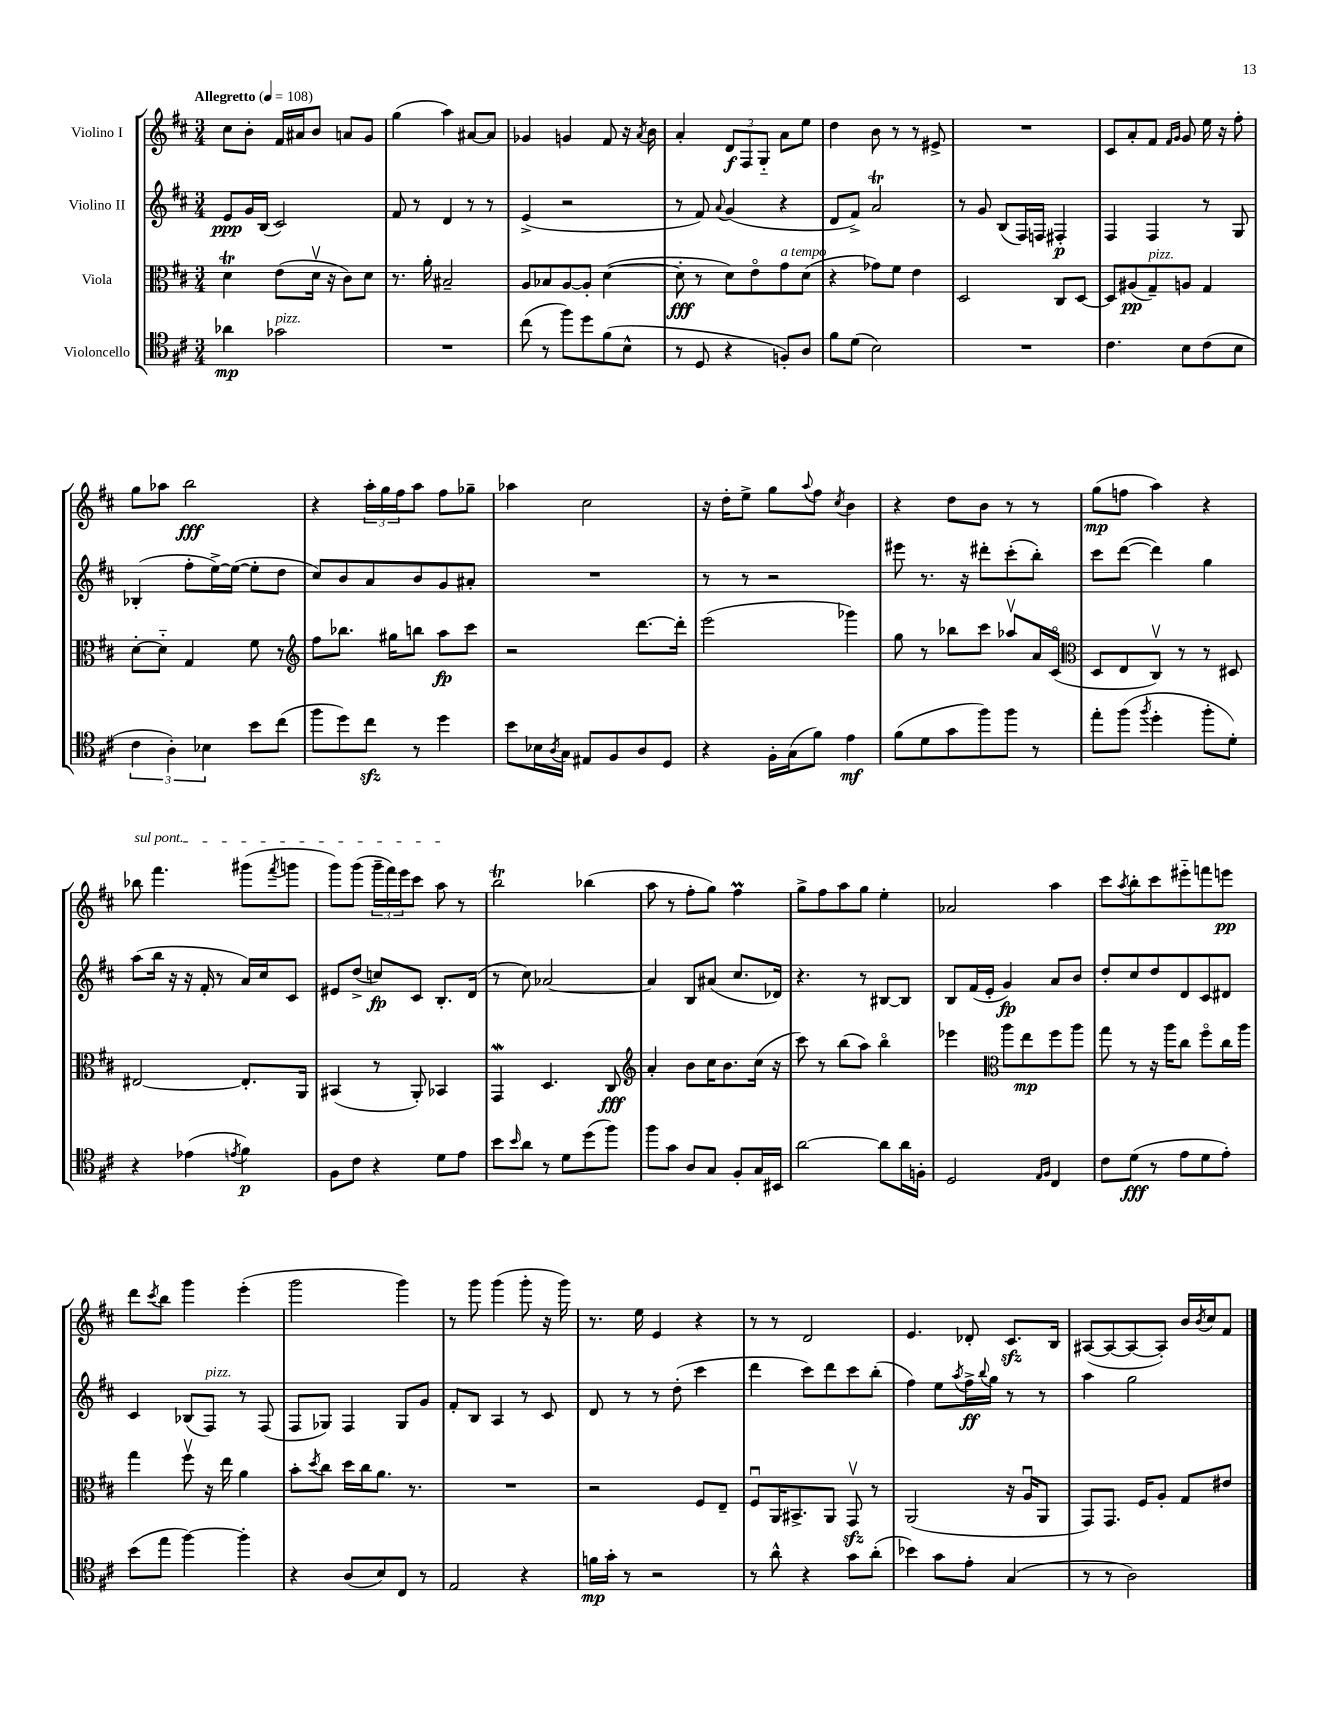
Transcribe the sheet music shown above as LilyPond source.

<<
\new StaffGroup <<
\new Staff = "s0" \with { instrumentName = "Violino I" } {
    \clef treble \key d \major \numericTimeSignature \time 3/4 \tempo "Allegretto" 4 = 108
    cis''8 b'8-. fis'16 ais'16 b'8 a'8 g'8 |
    g''4( a''4) ais'8~ ais'8 |
    ges'4 g'4 fis'8 r16 \acciaccatura { a'8 } b'16 |
    a'4-. \tuplet 3/2 { d'8\f fis8 g8-_ } a'8 e''8 |
    d''4 b'8 r8 r8 eis'8-> |
    R2. |
    cis'8 a'8-. fis'8 \grace { fis'16 g'16 } g'8 e''16 r16 fis''8-. |
    g''8 aes''8 b''2\fff |
    r4 \tuplet 3/2 { a''16-. g''16 fis''16 } a''8 fis''8 ges''8-- |
    aes''4 cis''2 |
    r16 d''16-. e''8-> g''8 \appoggiatura { a''8 } fis''8 \acciaccatura { cis''8 } b'4 |
    r4 d''8 b'8 r8 r8 |
    g''8\mp( f''8 a''4) r4 |
    \once \override TextSpanner.bound-details.left.text = \markup { \italic "sul pont." } bes''8\startTextSpan fis'''4. gis'''8( \acciaccatura { fis'''8 } g'''8 |
    g'''8) g'''8( \tuplet 3/2 { g'''16-- fis'''16) e'''16 } cis'''8 a''8\stopTextSpan r8 |
    b''2\trill bes''4( |
    a''8 r8 fis''8-. g''8) fis''4\prall |
    g''8-> fis''8 a''8 g''8 e''4-. |
    aes'2 a''4 |
    cis'''8 \acciaccatura { a''8 } b''8-. cis'''8 eis'''8-_ f'''8 e'''8\pp |
    d'''8 \acciaccatura { cis'''8 } b''8 g'''4 e'''4-.( |
    g'''2 g'''4) |
    r8 g'''8 g'''4( g'''8-. r16 g'''16) |
    r8. e''16 e'4 r4 |
    r8 r8 d'2 |
    e'4. des'8-. cis'8.\sfz b16 |
    ais8~( ais8~ ais8~ ais8-.) b'16 \acciaccatura { b'8 } cis''16 fis'8 \bar "|." |
}
\new Staff = "s1" \with { instrumentName = "Violino II" } {
    \clef treble \key d \major \numericTimeSignature \time 3/4
    e'8\ppp g'16 b16( cis'2) |
    fis'8 r8 d'4 r8 r8 |
    e'4->( r2 |
    r8 fis'8) \appoggiatura { a'8 } g'4( r4 |
    d'8 fis'8->) a'2\trill |
    r8 g'8 b8( fis16) f16 fis4-.\p |
    fis4 fis4 r8 g8 |
    bes4-.( fis''8-. e''16~->) e''16~( e''8-. d''8 |
    cis''8) b'8 a'8 b'8 g'8 ais'8-. |
    R2. |
    r8 r8 r2 |
    eis'''8 r8. r16 dis'''8-. cis'''8-.( b''8-.) |
    cis'''8 d'''8~( d'''4) g''4 |
    a''8( b''16 r16 r16 fis'16-. r8 a'16) cis''16 cis'8 |
    eis'8 d''8->( c''8\fp) cis'8 b8.-. d'16( |
    r8 cis''8) aes'2~ |
    aes'4 b8 ais'8( cis''8. des'16) |
    r4. r8 bis8~ bis8 |
    b8 fis'16( e'16-. g'4\fp) a'8 b'8 |
    d''8-. cis''8 d''8 d'8 cis'8 dis'8 |
    cis'4 bes8( fis8^\markup { \italic "pizz." }) r8 fis8( |
    fis8 ges8) fis4 ges8 g'8 |
    fis'8-. b8 a4 r8 cis'8 |
    d'8 r8 r8 d''8-.( cis'''4 |
    d'''4 cis'''8) d'''8 cis'''8 b''8-.( |
    fis''4) e''8 \acciaccatura { a''8 } fis''16->\ff \appoggiatura { b''8 } g''16 r8 r8 |
    a''4 g''2 \bar "|." |
}
\new Staff = "s2" \with { instrumentName = "Viola" } {
    \clef alto \key d \major \numericTimeSignature \time 3/4
    d'4\trill e'8( d'16\upbow r16 cis'8) d'8 |
    r8. a'16-. bis2-- |
    a8 bes8 a8~ a8-. d'4~( |
    d'8-.\fff r8 d'8) e'8\flageolet g'8^\markup { \italic "a tempo" } d'8( |
    r4 ges'8) fis'8 e'4 |
    d2 cis8 d8~ |
    d8 ais8\pp( g8--^\markup { \italic "pizz." }) a8 g4 |
    d'8~-. d'8-_ g4 fis'8 r8 |
    \clef treble fis''8 bes''8. gis''16 b''8 a''8\fp cis'''8 |
    r2 d'''8.~ d'''16-. |
    e'''2( ges'''4) |
    g''8 r8 bes''8 cis'''8 aes''8\upbow a'16 cis'16\flageolet( |
    \clef alto d8 e8 cis8\upbow) r8 r8 dis8 |
    eis2~ eis8.-. a,16 |
    bis,4( r8 a,8-.) bes,4 |
    g,4\mordent d4. cis8\fff |
    \clef treble a'4-. b'8 cis''16 b'8. cis''16( r16 |
    cis'''8) r8 b''8( a''8) b''4\flageolet |
    ees'''4 \clef alto a''8 e''8\mp fis''8 a''8 |
    g''8 r8 r16 a''16 cis''8 fis''8\flageolet cis''16 a''16 |
    g''4 fis''8\upbow r16 e''16 a'4 |
    b'8-. \acciaccatura { d''8 } cis''8 d''16 cis''16 a'8. r8. |
    R2. |
    r2 fis8 e8-- |
    fis8\downbow a,16 bis,8.-> a,8 g,8\upbow\sfz r8 |
    a,2( r16 a16\downbow a,8 |
    g,8) g,8. fis16 a8-. g8 eis'8 \bar "|." |
}
\new Staff = "s3" \with { instrumentName = "Violoncello" } {
    \clef tenor \key d \major \numericTimeSignature \time 3/4
    aes'4\mp ges'2^\markup { \italic "pizz." } |
    R2. |
    cis''8( r8 fis''8) d''8 fis'8( b8-^ |
    r8 d8 r4 f8-.) a8 |
    fis'8 d'8( b2) |
    R2. |
    cis'4. b8 cis'8( b8 |
    \tuplet 3/2 { cis'4 a4-.) bes4 } b'8 cis''8( |
    fis''8 d''8) cis''8\sfz r8 d''4 |
    b'8 bes16 \acciaccatura { a8 } g16 eis8 fis8 a8 d8 |
    r4 fis16-. g16( fis'8) e'4\mf |
    fis'8( d'8 g'8 fis''8) fis''8 r8 |
    e''8-. fis''8( \acciaccatura { fis''8 } d''4-. fis''8-. d'8-.) |
    r4 ees'4( \acciaccatura { e'8 } fis'4\p) |
    fis8 cis'8 r4 d'8 e'8 |
    b'8 \grace { b'16 } a'8 r8 d'8 d''8( fis''8) |
    fis''8 g'8 a8 g8 fis8-. g16 bis,16 |
    a'2~ a'8 a'16 f16-. |
    d2 \grace { e16 fis16 } cis4 |
    cis'8 d'8\fff( r8 e'8 d'8 e'8-.) |
    b'8( e''8 fis''4~) fis''4-. |
    r4 a8( b8) cis8 r8 |
    e2 r4 |
    f'16\mp g'16-. r8 r2 |
    r8 a'8-^ r4 g'8 a'8-.( |
    bes'4) g'8 e'8-. g4( |
    r8 r8 a2) \bar "|." |
}
>>
>>
\layout { \context { \Score \remove "Bar_number_engraver" } }
